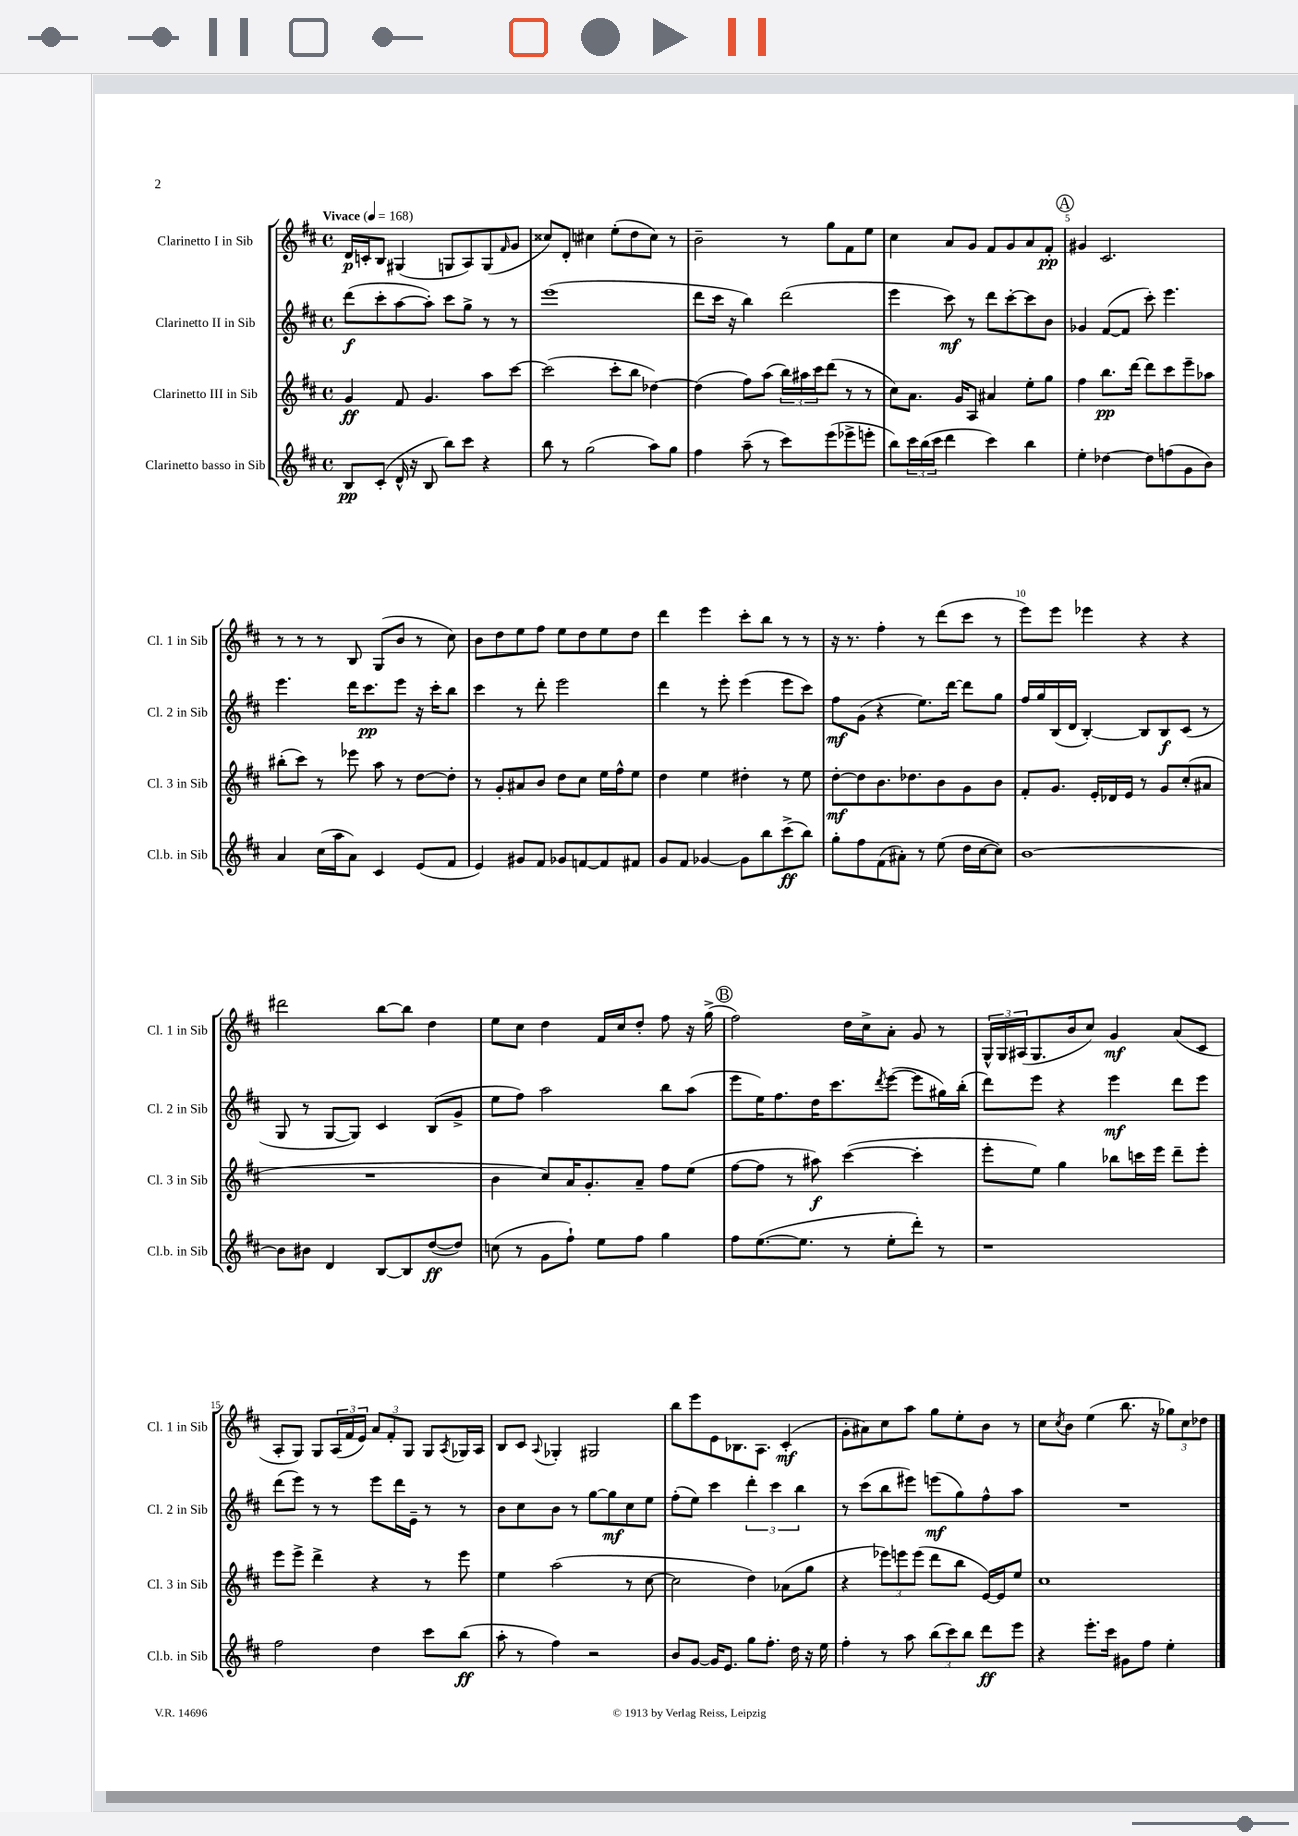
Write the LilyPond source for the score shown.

<<
\new StaffGroup <<
\new Staff = "s0" \with { instrumentName = "Clarinetto I in Sib" shortInstrumentName = "Cl. 1 in Sib" } {
    \clef treble \key d \major \defaultTimeSignature \time 4/4 \tempo "Vivace" 4 = 168
    d'16\p c'16-. b8 gis4( g8 a8) g8( \grace { fis'16 } g'8 |
    cisis''8) d'8-. cis''4 e''8-.( d''8 cis''8) r8 |
    b'2-- r8 g''8 fis'8 e''8 |
    cis''4 a'8 g'8 fis'8 g'8 a'8 fis'8-.\pp |
    \mark \markup { \circle "A" } gis'4 cis'2. |
    r8 r8 r8 b8 g8( b'8 r8 cis''8) |
    b'8 d''8 e''8 fis''8 e''8 d''8 e''8 d''8 |
    d'''4 e'''4 cis'''8-. b''8 r8 r8 |
    r16 r8. fis''4-. r8 d'''8( cis'''8 r8 |
    e'''8) e'''8 ees'''4 r4 r4 |
    dis'''2 b''8~ b''8 d''4 |
    e''8 cis''8 d''4 fis'16 cis''16 d''8-. fis''8 r16 g''16->( |
    \mark \markup { \circle "B" } fis''2) d''16 cis''16-> a'8-. g'8 r8 |
    \tuplet 3/2 { g16-^ g16 ais16( } g8. b'16 cis''8) g'4\mf a'8( cis'8 |
    a8-. g8) g8 \tuplet 3/2 { a16( fis'16 e'16) } \tuplet 3/2 { a'8 fis'8-. g8 } g8 \acciaccatura { a8 } ges16 a16 |
    b8 cis'8 \appoggiatura { a8 } ges4-. gis2 |
    b''8 e'''8 e'8 bes8. a8. cis'4-.\mf( |
    g'8-. ais'8) cis''8 a''8 g''8 e''8-. b'8 r8 |
    cis''8 \acciaccatura { cis''8 } b'8 e''4( b''8. r16 \tuplet 3/2 { ges''8) cis''8 des''8 } \bar "|." |
}
\new Staff = "s1" \with { instrumentName = "Clarinetto II in Sib" shortInstrumentName = "Cl. 2 in Sib" } {
    \clef treble \key d \major \defaultTimeSignature \time 4/4
    d'''8\f( cis'''8-. a''8~ a''8-.) cis'''8 g''8-> r8 r8 |
    e'''1( |
    d'''8 cis'''16 r16 b''4) d'''2( |
    e'''4 cis'''8\mf) r8 d'''8 cis'''8~-. cis'''8 b'8 |
    \mark \markup { \circle "A" } ges'4 fis'8~( fis'8 cis'''8-.) e'''4. |
    e'''4. d'''16 cis'''8.\pp e'''8 r16 cis'''16-. b''8 |
    cis'''4 r8 d'''8-. e'''2 |
    d'''4 r8 e'''8-. e'''4( e'''8 cis'''8) |
    fis''8\mf g'8( r4 e''8.) d'''16~ d'''8 g''8 |
    fis''16 g''16 b16( d'16 b4~-.) b8 b8\f cis'8( r8 |
    g8 r8 g8~ g8) cis'4 b8( g'8-> |
    e''8 fis''8) a''2 b''8 a''8( |
    \mark \markup { \circle "B" } e'''8 e''16) fis''8. d''16 cis'''8. \acciaccatura { d'''8 } e'''8~( e'''8 gis''16) b''16-.( |
    d'''8) e'''8 r4 e'''4\mf d'''8 e'''8 |
    d'''8( e'''8) r8 r8 e'''8 d'''16 e'16-- r8 r8 |
    b'8 cis''8 b'8 r8 g''8~ g''8\mf cis''8 e''8 |
    fis''8-.( e''8) cis'''4 \tuplet 3/2 { d'''4-. cis'''4 b''4 } |
    r8 cis'''8( b''8 eis'''8) e'''8\mf( g''8) fis''8-^ a''8 |
    R1 \bar "|." |
}
\new Staff = "s2" \with { instrumentName = "Clarinetto III in Sib" shortInstrumentName = "Cl. 3 in Sib" } {
    \clef treble \key d \major \defaultTimeSignature \time 4/4
    g'4\ff fis'8 g'4. a''8 cis'''8~ |
    cis'''2( cis'''8-. b''8 des''4~) |
    des''4( fis''8) a''8( \tuplet 3/2 { b''16) ais''16 cis'''16 } d'''8( r8 r8 |
    cis''8) a'8. g'16 a8 ais'4 e''8-. g''8 |
    \mark \markup { \circle "A" } fis''4 b''8.\pp d'''16~ d'''8 cis'''8 e'''8-- aes''8 |
    bis''8-.( cis'''8) r8 ees'''8 a''8 r8 d''8~ d''8-. |
    r8 g'8-. ais'8 b'8 d''8 cis''8 e''16 fis''16-^ e''8 |
    d''4 e''4 dis''4-. r8 e''8 |
    d''8~-.\mf d''8 b'8. des''8. b'8 g'8 b'8 |
    fis'8-. g'8. e'16-. des'16 e'16 r8 g'8 cis''8-.( ais'8 |
    R1 |
    b'4 cis''8) a'16 g'8.-. a'8-- fis''8 e''8( |
    \mark \markup { \circle "B" } fis''8~ fis''8 r8 ais''8\f) cis'''4~( cis'''4-. |
    e'''8-. e''8) g''4 bes''8 c'''16 e'''16 d'''8-- e'''8-. |
    e'''8 e'''8-> d'''4-> r4 r8 e'''8 |
    e''4 a''2( r8 cis''8~ |
    cis''2 d''4) aes'8( g''8 |
    r4 \tuplet 3/2 { ees'''8) e'''8 e'''8( } d'''8 b''8 e'16~) e'16 e''8 |
    cis''1 \bar "|." |
}
\new Staff = "s3" \with { instrumentName = "Clarinetto basso in Sib" shortInstrumentName = "Cl.b. in Sib" } {
    \clef treble \key d \major \defaultTimeSignature \time 4/4
    b8\pp cis'8-.( d'16-^ r16 b8 b''8) cis'''8 r4 |
    b''8 r8 g''2( a''8) g''8 |
    fis''4 a''8--( r8 cis'''8) e'''8( ees'''8-> e'''8-. |
    b''8) \tuplet 3/2 { cis'''16 b''16( cis'''16 } d'''4 cis'''4) b''4 |
    \mark \markup { \circle "A" } e''4-. des''4~ des''8 f''8( g'8 b'8) |
    a'4 cis''16( a''16 a'8) cis'4 e'8( fis'8 |
    e'4) gis'8 fis'8 ges'8 f'8~ f'8 fis'8 |
    g'8 fis'8 ges'4~ ges'8 b''8 cis'''8->\ff( b''8) |
    g''8-. fis''8 fis'8( ais'8-.) r8 e''8( d''16 cis''16~ cis''8) |
    b'1~ |
    b'8 bis'8 d'4 b8~ b8 d''8~\ff( d''8) |
    c''8( r8 g'8 fis''8-!) e''8 fis''8 g''4 |
    \mark \markup { \circle "B" } fis''8 e''8.~( e''8. r8 e''8-. d'''8-.) r8 |
    r1 |
    fis''2 d''4 cis'''8 b''8\ff( |
    a''8-. r8 fis''4) r2 |
    b'8 g'8~ g'16 e'8. g''8 fis''8.-. d''16 r16 e''16 |
    fis''4-. r8 a''8 \tuplet 3/2 { b''8( cis'''8) b''8 } d'''8\ff e'''8 |
    r4 e'''8.-. cis'''16 gis'8 fis''8 e''4-. \bar "|." |
}
>>
>>
\layout { \context { \Score \override BarNumber.break-visibility = ##(#f #t #t) barNumberVisibility = #(every-nth-bar-number-visible 5) } }
